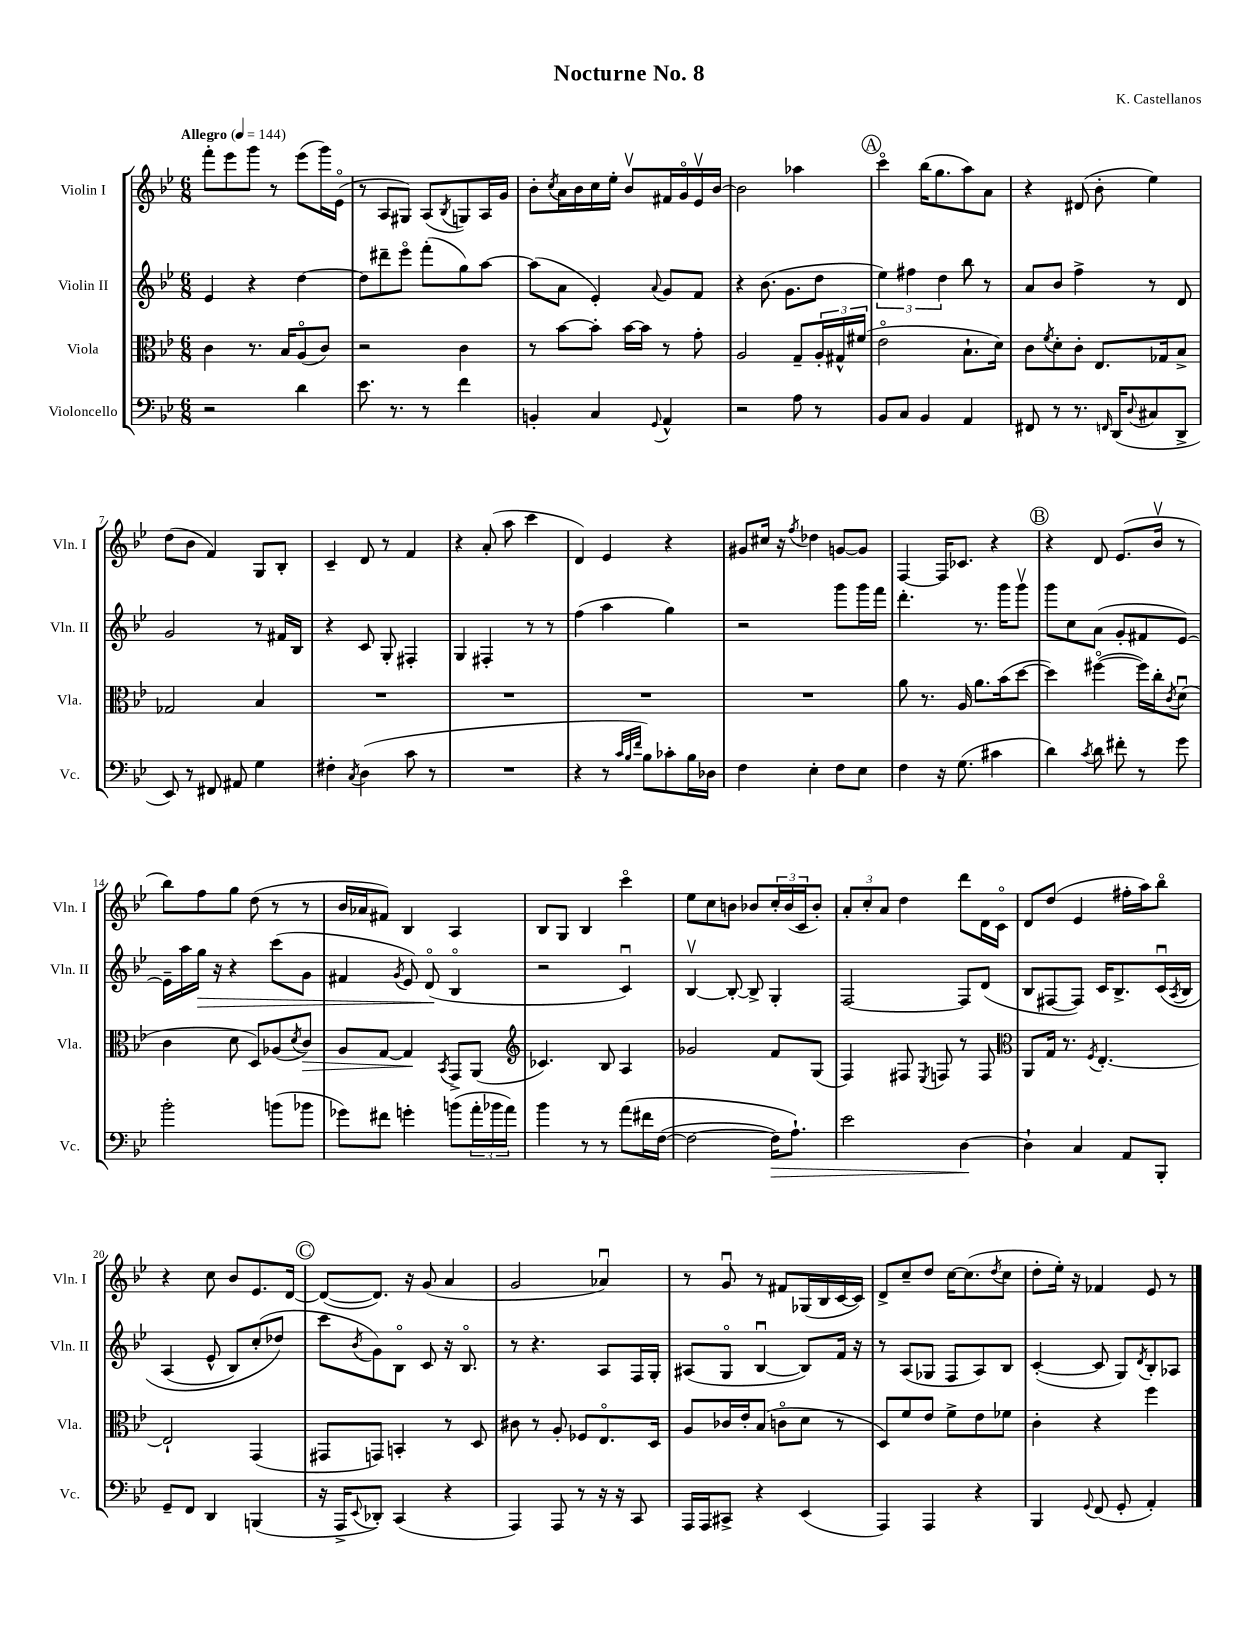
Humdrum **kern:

**kern	**kern	**kern	**kern
*staff4	*staff3	*staff2	*staff1
*clefF4	*clefC3	*clefG2	*clefG2
*k[b-e-]	*k[b-e-]	*k[b-e-]	*k[b-e-]
*M6/8	*M6/8	*M6/8	*M6/8
*MM144	*MM144	*MM144	*MM144
2r	4c	4e-	8fff'
.	.	.	8eee-
.	8.r	4r	8ggg
.	.	.	8r
.	16B-	.	.
4d	(8Ao	[4dd	(8eee-
.	8c)	.	16ggg)
.	.	.	(16e-o
=	=	=	=
8.e-	2r	8dd]	8r
.	.	8ddd#~	8A
8.r	.	.	.
.	.	8eee-o	8G#)
8r	.	(8fff'	(8A
.	.	.	8qB-
4f	4c	8gg)	8G)
.	.	[8aa	16A
.	.	.	16g
=	=	=	=
4BB'	8r	(8aa]	8b-'
.	.	.	8qcc
.	[8b-	8a	16a
.	.	.	16b-
4C	8b-']	4e-')	16cc
.	.	.	16ee-'
.	[16b-	.	8b-v
.	16b-]	.	.
8qqGG	.	8qqa	.
4AA^^	8r	8g	16f#
.	.	.	16go
.	8g'	8f	16e-v
.	.	.	[16b-
=	=	=	=
2r	2A	4r	2b-]
.	.	(8.b-	.
.	.	8.g	.
8A	8G~	.	4aa-
8r	24A'	8dd	.
.	24G#^^	.	.
.	(24f#	.	.
=	=	=	=
8BB-	2e-o	6ee-)	4ccco
8C	.	.	.
.	.	6ff#	.
4BB-	.	.	(16bb-
.	.	.	8.gg
.	.	6dd	.
4AA	8.B-`	8bb-	8aa)
.	.	8r	8a
.	16d)	.	.
=	=	=	=
8FF#	8c	8a	4r
.	8qf	.	.
8r	8d'	8b-	.
8.r	8c'	4ff^	(8d#
.	8.E-	.	8b-'
16qqFF	.	.	.
(16DD	.	.	.
8qqD	.	.	.
8C#	.	8r	4ee-)
.	16G-	.	.
8DD^	8B-^	8d	.
=	=	=	=
8EE-)	2G-	2g	(8dd
8r	.	.	8b-
8FF#	.	.	4f)
8AA#	.	.	.
4G	4B-	8r	8G
.	.	16f#	8B-'
.	.	16B-	.
=	=	=	=
4F#'	2.r	4r	4c~
8qC	.	.	.
(4D	.	8c	8d
.	.	8G'	8r
8c	.	4F#'	4f
8r	.	.	.
=	=	=	=
2.r	2.r	4G	4r
.	.	4F#'	(8a'
.	.	.	8aa
.	.	8r	4ccc
.	.	8r	.
=	=	=	=
4r	2.r	(4ff	4d)
8r	.	4aa	4e-
32qqc	.	.	.
32qqB-	.	.	.
32qqf	.	.	.
8B-)	.	.	.
8c-'	.	4gg)	4r
16B-	.	.	.
16D-	.	.	.
=	=	=	=
4F	2.r	2r	8g#
.	.	.	16cc#
.	.	.	16r
.	.	.	8qff
4E-'	.	.	4dd-
8F	.	8ggg	[8g
8E-	.	16ggg	8g]
.	.	16fff	.
=	=	=	=
4F	8a	4.ddd'	[4F
.	8.r	.	.
16r	.	.	16F]
(8.G	16A	.	8.c-
.	8.a	8.r	.
4c#	.	.	4r
.	(16b-	16ggg	.
.	[8dd	8gggv	.
=	=	=	=
4d)	4dd])	8ggg	4r
.	.	8cc	.
8qc	.	.	.
8d	([4ff#o	(8a	8d
8f#'	.	8g'	(8.e-
8r	16ff#])	8f#	.
.	16cc'	.	16b-v
.	8qc	.	.
8g	(8du	[8e-)	8r
=	=	=	=
2b-'	4c	16e-~]	8bb-)
.	.	16aa	.
.	.	16gg	8ff
.	.	16r	.
.	8d	4r	8gg
.	8D)	.	(8dd
(8b	(8A-	(8ccc	8r
.	8qd	.	.
8b-	8c)	8g	8r
=	=	=	=
8g-)	8A	4f#	16b-
.	.	.	16a-
8f#	[8G	.	8f#)
.	.	8qg	.
4g'	4G]	8e-)	4B-
.	.	(8do	.
.	8qBB-	.	.
(8b	8GG^	4B-o	4A
24a'	(8AA	.	.
24b-	.	.	.
24a)	.	.	.
=	=	=	=
*	*clefG2	*	*
4b-	4.c-)	2r	8B-
.	.	.	8G
8r	.	.	4B-
8r	8B-	.	.
&(8a	4A	4cu)	4ccco
16f#	.	.	.
([16F	.	.	.
=	=	=	=
2F_	2g-	[4B-v	8ee-
.	.	.	8cc
.	.	8B-'_	8b
.	.	8B-^]	8b-
16F])	8f	4G'	24cc'
.	.	.	(24b-
8.A`&)	.	.	.
.	.	.	24c
.	(8G	.	8b-')
=	=	=	=
2e-	4F)	[2F	12a'
.	.	.	12cc'
.	.	.	12a
.	8F#	.	4dd
.	8qE-	.	.
.	8F	.	.
[4D	8r	8F]	8ddd
.	8F	(8d	16d
.	.	.	16co
=	=	=	=
*	*clefC3	*	*
4D`]	8AA	8B-	8d
.	16G	[8F#	(8dd
.	8.r	.	.
4C	.	8F#])	4e-
.	8qF	.	.
.	[4.E-'	16c	.
.	.	8.B-^	.
8AA	.	.	16ff#'
.	.	.	16aa)
8BBB-'	.	&(16cu	8bb-o
.	.	8qA	.
.	.	16B-	.
=	=	=	=
8GG~	2E-`]	(4A	4r
8FF	.	.	.
4DD	.	8e-^^	8cc
.	.	8B-)	8b-
(4BBB	(4GG	(8cc'	8.e-
.	.	8dd-&)	.
.	.	.	[16d
=	=	=	=
16r	8GG#	8ccc	(8d_
16AAA^	.	.	.
8qqEE-	.	8qb-	.
8DD-')	8GG)	8g)	8.d])
(4CC	4BB'	8B-o	.
.	.	.	16r
.	.	8c	(8g
4r	8r	16r	4a
.	.	8.B-o	.
.	8D	.	.
=	=	=	=
4AAA)	8c#	8r	2g
.	8r	4.r	.
8AAA	8A'	.	.
8r	8F-	.	.
16r	8.E-o	8A	4a-u)
16r	.	.	.
8CC	.	16F	.
.	16D	16G'	.
=	=	=	=
16AAA	8A	(8A#	8r
16AAA	.	.	.
8CC#^	16c-	8Go	8gu
.	16e-'	.	.
4r	(8B-	[4B-u	8r
.	8co	.	8f#
(4EE-	8d	8B-])	(16G-
.	.	.	16B-
.	8r	16f	[16c
.	.	16r	16c])
=	=	=	=
4AAA)	8D)	8r	8d^
.	8f	(8A	8cc~
4AAA	8e-	8G-	8dd
.	8f^	8F	[16cc
.	.	.	(8.cc]
4r	8e-	8A)	.
.	.	.	8qdd
.	8f-	8B-	8cc
=	=	=	=
4BBB-	4c'	([4c'	8dd'
.	.	.	16ee-')
.	.	.	16r
8qqGG	.	.	.
(8FF	4r	8c]	4f-
8GG'	.	8G)	.
.	.	8qd	.
4AA')	4ff	8B-'	8e-
.	.	8A-	8r
==	==	==	==
*-	*-	*-	*-
